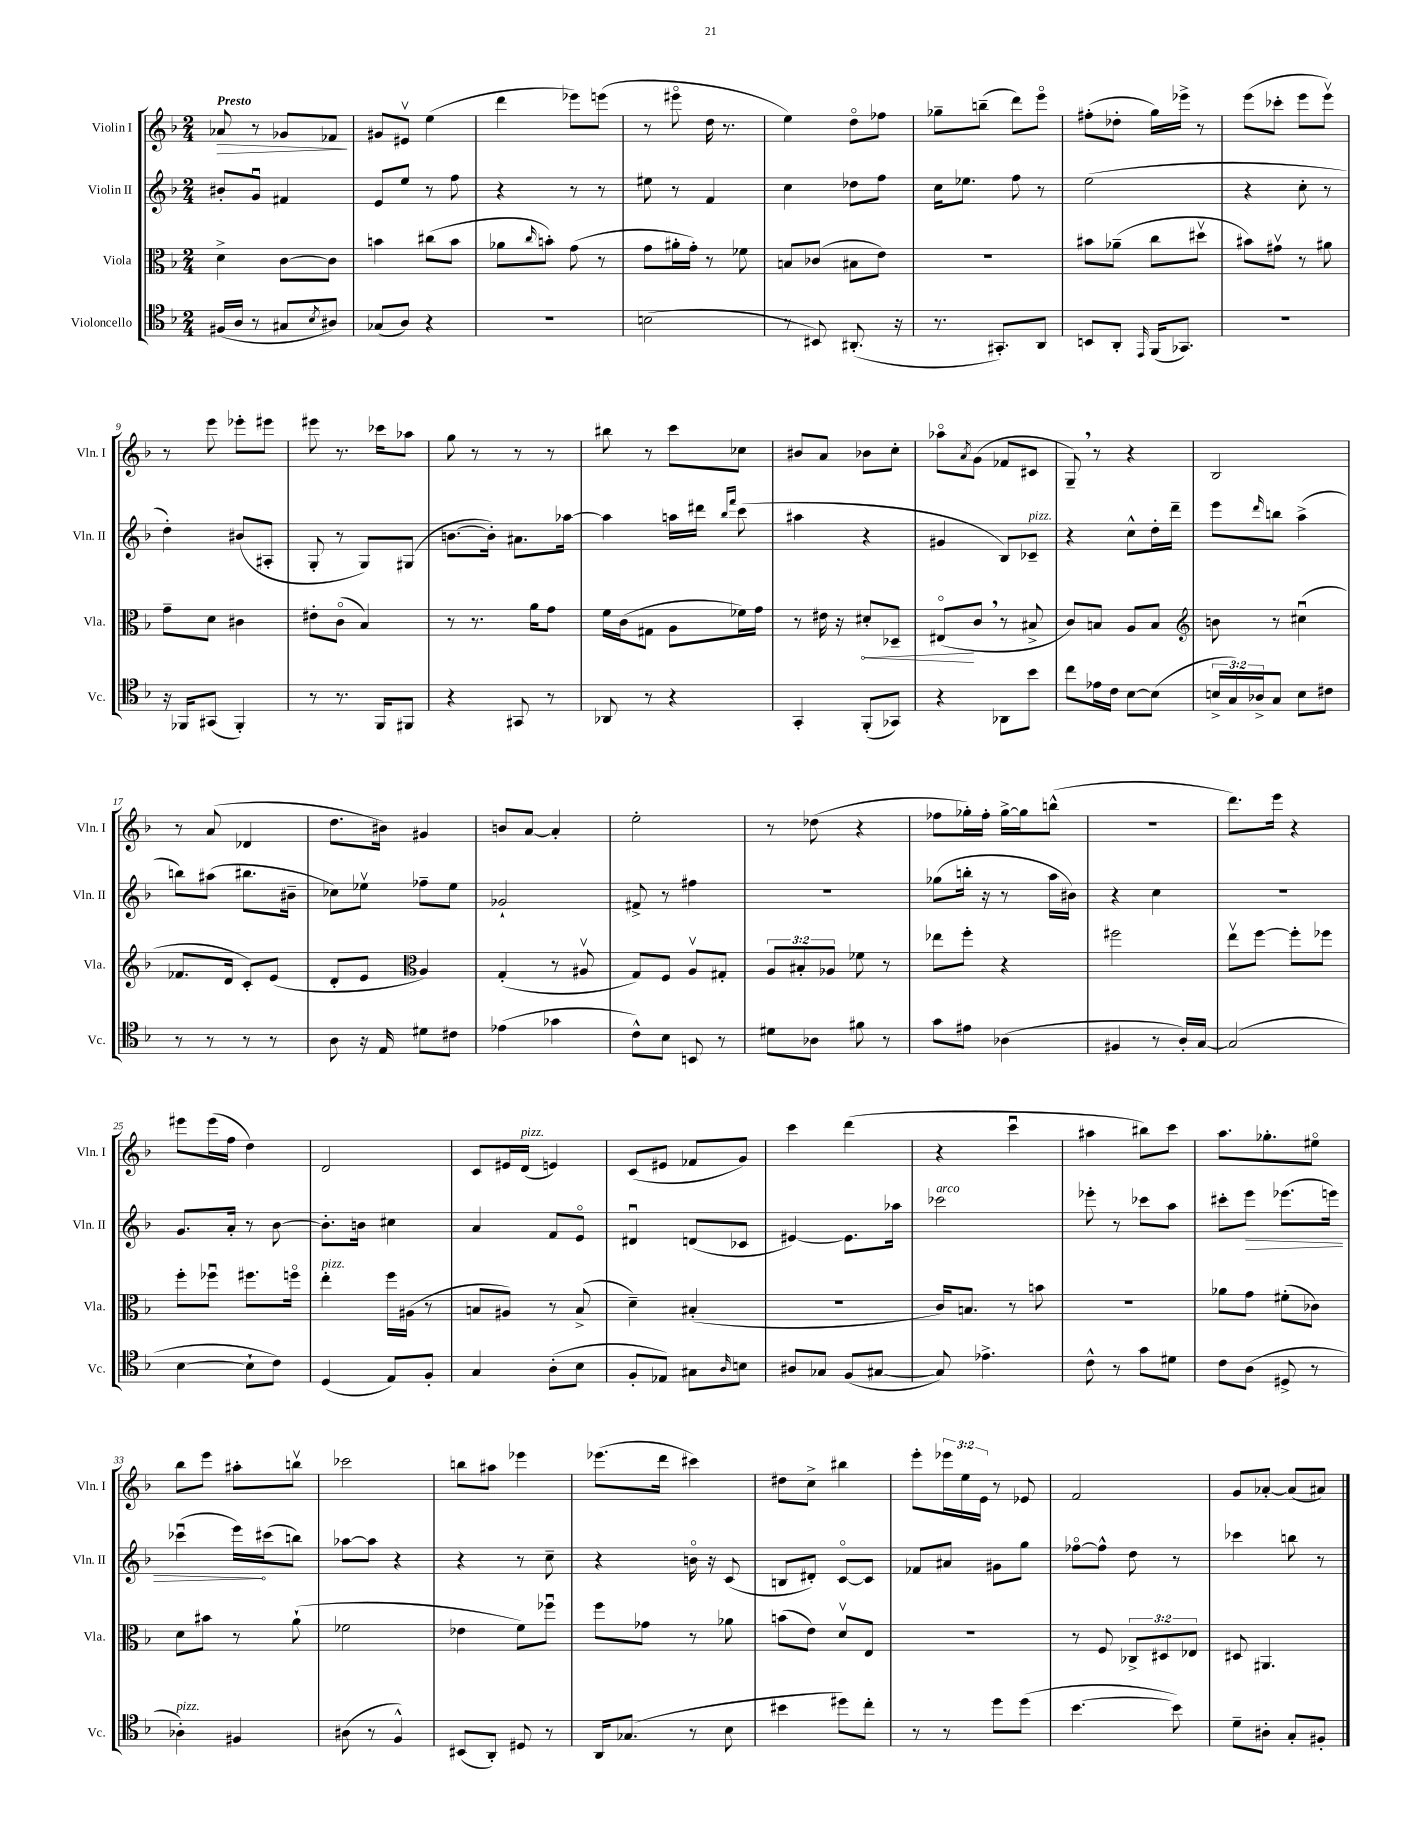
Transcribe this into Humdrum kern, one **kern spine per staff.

**kern	**kern	**dynam	**kern	**dynam	**kern	**dynam
*part4	*part3	*part3	*part2	*part2	*part1	*part1
*staff4	*staff3	*staff3	*staff2	*staff2	*staff1	*staff1
*I"Violoncello	*I"Viola	*	*I"Violin II	*	*I"Violin I	*
*I'Vc.	*I'Vla.	*	*I'Vln. II	*	*I'Vln. I	*
*clefC4	*clefC3	*	*clefG2	*	*clefG2	*
*k[b-]	*k[b-]	*	*k[b-]	*	*k[b-]	*
*M2/4	*M2/4	*	*M2/4	*	*M2/4	*
=1	=1	=1	=1	=1	=1	=1
!	!	!	!	!	!LO:TX:a:B:t=Presto	!
!	!	!	!	!	!	!LO:HP:b
(16F#X/LL	4d^\	.	8b#X'/L	.	8a-X/	>
16A/JJ	.	.	.	.	.	.
8r	.	.	8gu/J	.	8r	.
8G#X/L	[8c\L	.	4f#X/	.	8g-X/L	.
8qB-/	.	.	.	.	.	.
8A#X/J)	8c\J]	.	.	.	8f-X/J	.
.	.	.	.	.	.	]
=2	=2	=2	=2	=2	=2	=2
(8G-X/L	4bn\	.	8e/L	.	8g#X/L	.
8A/J)	.	.	8ee/J	.	8e#Xv/J	.
4r	(8cc#X\L	.	8r	.	(4ee\	.
.	8b\J	.	8ff\	.	.	.
=3	=3	=3	=3	=3	=3	=3
2r	8a-X\L	.	4r	.	4ddd\	.
.	16qqcc/	.	.	.	.	.
.	8bn'\J)	.	.	.	.	.
.	(8g\	.	8r	.	8eee-X\L)	.
.	8r	.	8r	.	(8eeen\J	.
=4	=4	=4	=4	=4	=4	=4
(2Bn\	8g\L	.	8ee#X\	.	8r	.
.	16a#X'\L	.	8r	.	8eee#X\	.
.	16g'\JJ)	.	.	.	.	.
.	8r	.	4f/	.	16dd\	.
.	.	.	.	.	8.r	.
.	8f-X\	.	.	.	.	.
=5	=5	=5	=5	=5	=5	=5
8r	8Bn/L	.	4cc\	.	4ee\)	.
8BB#X/)	(8c-X/J	.	.	.	.	.
(8.AA#X'/	8B#X\L	.	8dd-X\L	.	8dd\L	.
.	8e\J)	.	8ff\J	.	8ff-X\J	.
16r	.	.	.	.	.	.
=6	=6	=6	=6	=6	=6	=6
8.r	2r	.	16cc\KL	.	8gg-X~\L	.
.	.	.	8.ee-X\J	.	.	.
.	.	.	.	.	(8bbn~\J	.
8.GG#X'/L)	.	.	.	.	.	.
.	.	.	8ff\	.	8ddd\L)	.
8AA/J	.	.	8r	.	8eee\J	.
=7	=7	=7	=7	=7	=7	=7
8BBn/L	8b#X\L	.	(2ee\	.	(8ff#X'\L	.
8AA'/J	(8a-X~\J	.	.	.	8dd-X'\J	.
16qqEE/	.	.	.	.	.	.
(16FF/KL	8cc\L	.	.	.	16gg\LL)	.
8.GG-X/J)	.	.	.	.	16eee-X^\JJ	.
.	8dd#Xv\J	.	.	.	8r	.
=8	=8	=8	=8	=8	=8	=8
2r	8b#X\L)	.	4r	.	(8eee\L	.
.	8g#Xv\J	.	.	.	8ccc-X'\J	.
.	8r	.	8cc'\	.	8eee\L	.
.	8a#X\	.	8r	.	8eeev\J)	.
!!LO:LB:g=z
=9	=9	=9	=9	=9	=9	=9
16r	8g~\L	.	4dd'\)	.	8r	.
16FF-X/KL	.	.	.	.	.	.
(8GG#X/J	8d\J	.	.	.	8eee\	.
4FF-'/)	4c#X\	.	(8b#X/L	.	8eee-X'\L	.
.	.	.	8A#X'/J	.	8eee#X\J	.
=10	=10	=10	=10	=10	=10	=10
8r	8e#X'\L	.	8G'/	.	8eee#X\	.
8.r	(8c\J	.	8r	.	8.r	.
.	4B-/)	.	8G/L)	.	.	.
16FF/KL	.	.	.	.	16ccc-X\KL	.
8FF#X/J	.	.	(8G#X/J	.	8aa-X\J	.
=11	=11	=11	=11	=11	=11	=11
4r	8r	.	[8.bn\L	.	8gg\	.
.	8.r	.	.	.	8r	.
.	.	.	16b'\Jk])	.	.	.
8GG#X/	.	.	8.a#X\L	.	8r	.
.	16a\KL	.	.	.	.	.
8r	8g\J	.	.	.	8r	.
.	.	.	[16aa-X\Jk	.	.	.
=12	=12	=12	=12	=12	=12	=12
8AA-X/	16f\LL	.	4aa-\]	.	8bb#X\	.
.	(16c\J	.	.	.	.	.
8r	8G#X\J	.	.	.	8r	.
4r	8A\L	.	16aan\LL	.	8ccc\L	.
.	.	.	16ddd#X\JJ	.	.	.
.	.	.	16qqbb-/LL	.	.	.
.	.	.	16qqfff/JJ	.	.	.
.	16f-X\L)	.	(8ccc\	.	8cc-X\J	.
.	16g\JJ	.	.	.	.	.
=13	=13	=13	=13	=13	=13	=13
4GG'/	8r	.	4aa#X\	.	8b#X/L	.
.	16e#X\	.	.	.	8a/J	.
.	16r	.	.	.	.	.
!	!	!LO:HP:b	!	!	!	!
(8FF'/L	8d#X'/L	<	4r	.	8b-X\L	.
8GG-X/J)	8D-X~/J	.	.	.	8cc'\J	.
=14	=14	=14	=14	=14	=14	=14
4r	(8E#X/L	.	4g#X/	.	8aa-X\L	.
.	.	.	.	.	8qa/	.
.	8c,/J	[	.	.	(8g\J	.
8AA-X\L	8r	.	8B-/L)	.	8f-X/L	.
!	!	!	!LO:TX:a:i:t=pizz.	!	!	!
8b-\J	8B#X^/	.	8c-X~/J	.	8c#X/J	.
=15	=15	=15	=15	=15	=15	=15
8cc\L	8c/L)	.	4r	.	8G~,/)	.
16e-X\L	8Bn/J	.	.	.	8r	.
16c\JJ	.	.	.	.	.	.
[8B-\L	8A/L	.	8cc^^\L	.	4r	.
(8B-\J]	8B/J	.	16dd'\L	.	.	.
.	.	.	16ddd~\JJ	.	.	.
=16	=16	=16	=16	=16	=16	=16
*	*clefG2	*	*	*	*	*
24Bn^/LL	8bn\	.	8eee\L	.	2B-/	.
24G/)	.	.	.	.	.	.
24A-X^/J	.	.	.	.	.	.
.	.	.	16qqddd/	.	.	.
8G/J	8r	.	8bbn\J	.	.	.
8B\L	(4cc#Xu\	.	(4aa^\	.	.	.
8c#X\J	.	.	.	.	.	.
!!LO:LB:g=z
=17	=17	=17	=17	=17	=17	=17
8r	8.f-X/L	.	8bbn\L)	.	8r	.
8r	.	.	(8aa#X\J	.	(8a/	.
.	16d/Jk	.	.	.	.	.
8r	8c'/L)	.	8.bb#X\L	.	4d-X/	.
8r	(8e/J	.	.	.	.	.
.	.	.	16b#X~\Jk	.	.	.
=18	=18	=18	=18	=18	=18	=18
8A\	8d'/L	.	8cc-X\L)	.	8.dd\L	.
16r	8e/J	.	8ee-Xv\J	.	.	.
16E/	.	.	.	.	16b#X\Jk)	.
*	*clefC3	*	*	*	*	*
8d#X\L	4A/)	.	8ff-X~\L	.	4g#X/	.
8c#X\J	.	.	8ee-\J	.	.	.
=19	=19	=19	=19	=19	=19	=19
(4e-X\	(4G'/	.	2g-X`/	.	8bn/L	.
.	.	.	.	.	[8a/J	.
4g-X\	8r	.	.	.	4a'/]	.
.	8A#Xv/	.	.	.	.	.
=20	=20	=20	=20	=20	=20	=20
8c^^\L)	8G/L)	.	8f#X^/	.	2ee'\	.
8B-\J	8F/J	.	8r	.	.	.
8BBn/	8Av/L	.	4ff#X\	.	.	.
8r	8G#X'/J	.	.	.	.	.
=21	=21	=21	=21	=21	=21	=21
8d#X\L	12A/L	.	2r	.	8r	.
.	12B#X'/	.	.	.	.	.
8A-X\J	.	.	.	.	(8dd-X\	.
.	12A-X/J	.	.	.	.	.
8f#X\	8f-X\	.	.	.	4r	.
8r	8r	.	.	.	.	.
=22	=22	=22	=22	=22	=22	=22
8g\L	8ee-X\L	.	(8gg-X\L	.	8ff-X\L	.
8e#X\J	8ff'\J	.	16bbn'\Jk	.	16gg-X'\L)	.
.	.	.	16r	.	16ff-'\JJ	.
(4A-X\	4r	.	8r	.	[16gg-^\LL	.
.	.	.	.	.	16gg-\J]	.
.	.	.	16aa\LL	.	(8bbn^^\J	.
.	.	.	16b#X\JJ)	.	.	.
=23	=23	=23	=23	=23	=23	=23
4F#X/	2ff#X\	.	4r	.	2r	.
8r	.	.	4cc\	.	.	.
16A'/LL)	.	.	.	.	.	.
[16G/JJ	.	.	.	.	.	.
=24	=24	=24	=24	=24	=24	=24
(2G/]	8eev\L	.	2r	.	8.ddd\L)	.
.	[8ff\J	.	.	.	.	.
.	.	.	.	.	16eee\Jk	.
.	8ff'\L]	.	.	.	4r	.
.	8ff-X\J	.	.	.	.	.
!!LO:LB:g=z
=25	=25	=25	=25	=25	=25	=25
[4B-\	8ff'\L	.	8.g/L	.	8eee#X\L	.
.	8ff-Xu\J	.	.	.	(16eee#\L	.
.	.	.	16a'/Jk	.	16ff\JJ	.
8B-`\L]	8.ff#X\L	.	8r	.	4dd\)	.
8c\J)	.	.	[8b-\	.	.	.
.	16ffn\Jk	.	.	.	.	.
=26	=26	=26	=26	=26	=26	=26
!	!LO:TX:a:i:t=pizz.	!	!	!	!	!
(4D/	4ee'\	.	8.b-'\L]	.	2d/	.
.	.	.	16bn\Jk	.	.	.
8E/L)	16ff\LL	.	4cc#X\	.	.	.
.	(16A#X\JJ	.	.	.	.	.
8F'/J	8r	.	.	.	.	.
=27	=27	=27	=27	=27	=27	=27
4G/	8Bn/L	.	4a/	.	8c/L	.
.	8A#X/J)	.	.	.	16e#X/L	.
!	!	!	!	!	!LO:TX:a:i:t=pizz.	!
.	.	.	.	.	(16d/JJ	.
(8A'\L	8r	.	8f/L	.	4en/)	.
8B-\J	(8B^/	.	8e/J	.	.	.
=28	=28	=28	=28	=28	=28	=28
8F'/L	4d~\)	.	4d#Xu/	.	(8c/L	.
8E-X/J)	.	.	.	.	8e#X/J	.
8G#X\L	(4B#X'/	.	(8dn/L	.	8f-X/L	.
16qqA/	.	.	.	.	.	.
8Bn\J	.	.	8c-X/J	.	8g/J)	.
=29	=29	=29	=29	=29	=29	=29
8A#X/L	2r	.	[4e#X/)	.	4ccc\	.
8G-X/J	.	.	.	.	.	.
(8F/L	.	.	8.e#\L]	.	(4ddd\	.
[8G#X/J	.	.	.	.	.	.
.	.	.	16aa-X\Jk	.	.	.
=30	=30	=30	=30	=30	=30	=30
!	!	!	!LO:TX:a:i:t=arco	!	!	!
8G#/])	16c/KL)	.	2ccc-X\	.	4r	.
.	8.Bn/J	.	.	.	.	.
4.e-X^\	.	.	.	.	.	.
.	8r	.	.	.	4cccu\	.
.	8bn\	.	.	.	.	.
=31	=31	=31	=31	=31	=31	=31
8c^^\	2r	.	8eee-X'\	.	4aa#X\	.
8r	.	.	8r	.	.	.
8g\L	.	.	8ccc-X\L	.	8bb#X\L)	.
8d#X\J	.	.	8aa\J	.	8ccc\J	.
=32	=32	=32	=32	=32	=32	=32
8c\L	8a-X\L	.	8ccc#X'\L	.	8.aa\L	.
!	!	!	!	!LO:HP:b	!	!
(8A\J	8g\J	.	8eee\J	>	.	.
.	.	.	.	.	8.gg-X'\	.
8D#X^/	(8f#X'\L	.	(8.eee-X\L	.	.	.
8r	8c-X\J)	.	.	.	8ee#X\J	.
.	.	.	16eeen\Jk)	.	.	.
!!LO:LB:g=z
=33	=33	=33	=33	=33	=33	=33
!LO:TX:a:i:t=pizz.	!	!	!	!	!	!
4A-X'\)	8d\L	.	(4ccc-Xu\	.	8bb-\L	.
.	8b#X\J	.	.	.	8eee\J	.
4F#X/	8r	.	16eee\LL)	.	8aa#X'\L	.
.	.	.	(16ccc#X\J	]	.	.
.	(8a`\	.	8bbn\J)	.	8bbnv\J	.
=34	=34	=34	=34	=34	=34	=34
(8A#X\	2f-X\	.	[8aa-X\L	.	2ccc-X\	.
8r	.	.	8aa-\J]	.	.	.
4F^^/)	.	.	4r	.	.	.
=35	=35	=35	=35	=35	=35	=35
(8BB#X/L	4e-X\	.	4r	.	8bbn\L	.
8AA'/J)	.	.	.	.	8aa#X\J	.
8D#X/	8f\L)	.	8r	.	4eee-X\	.
8r	8ff-Xu\J	.	8cc~\	.	.	.
=36	=36	=36	=36	=36	=36	=36
16AA/KL	8ff\L	.	4r	.	(8.eee-X\L	.
(8.G-X/J	.	.	.	.	.	.
.	8g-X\J	.	.	.	.	.
.	.	.	.	.	16ddd\Jk	.
8r	8r	.	16bn\	.	4ccc#X\)	.
.	.	.	16r	.	.	.
8B-\	8a-X\	.	(8c/	.	.	.
=37	=37	=37	=37	=37	=37	=37
4b#X\	(8bn\L	.	8Bn/L	.	8dd#X\L	.
.	8e\J)	.	8d#X'/J)	.	8cc^\J	.
8dd#X\L)	8dv/L	.	[8c/L	.	4bb#X\	.
8cc'\J	8E/J	.	8c/J]	.	.	.
=38	=38	=38	=38	=38	=38	=38
8r	2r	.	8f-X/L	.	8eee'\L	.
8r	.	.	8a#X/J	.	24eee-X\L	.
.	.	.	.	.	24ee\	.
.	.	.	.	.	24e\JJ	.
8dd\L	.	.	8g#X\L	.	8r	.
(8dd\J	.	.	8gg\J	.	8e-X/	.
=39	=39	=39	=39	=39	=39	=39
[4.b-\	8r	.	[8ff-X\L	.	2f/	.
.	8F/	.	8ff-^^\J]	.	.	.
.	12C-X^/L	.	8dd\	.	.	.
.	12D#X/	.	.	.	.	.
8b-\])	.	.	8r	.	.	.
.	12E-X/J	.	.	.	.	.
=40	=40	=40	=40	=40	=40	=40
8d~\L	8D#X/	.	4ccc-X\	.	8g/L	.
8A#X'\J	4.AA#X/	.	.	.	[8a-X'/J	.
8G'/L	.	.	8bbn\	.	(8a-/L]	.
8F#X'/J	.	.	8r	.	8a#X/J)	.
==	==	==	==	==	==	==
*-	*-	*-	*-	*-	*-	*-
